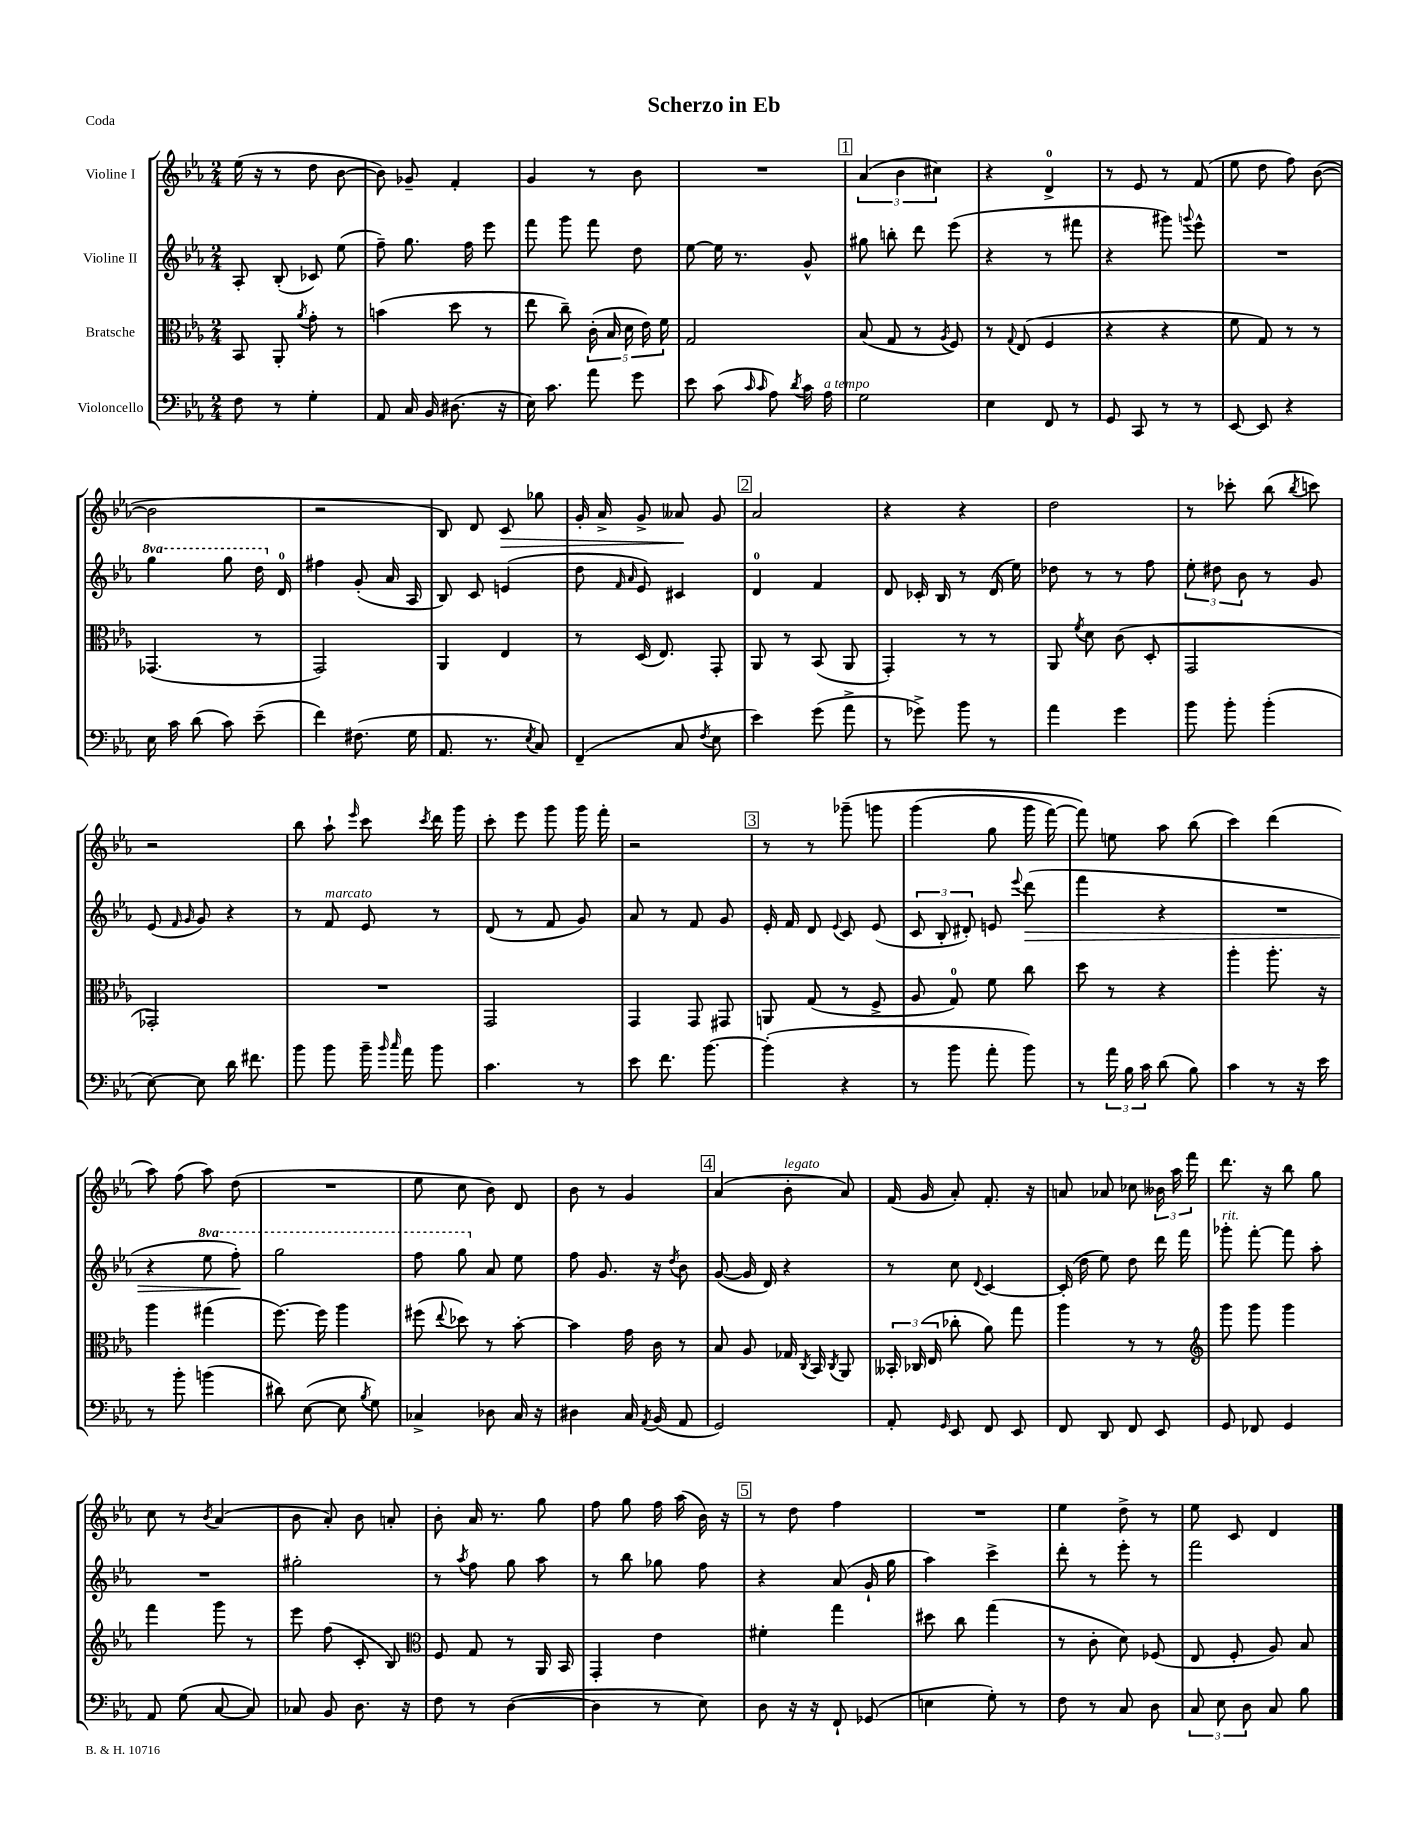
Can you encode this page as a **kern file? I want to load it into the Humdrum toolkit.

**kern	**kern	**kern	**dynam	**kern	**dynam
*part4	*part3	*part2	*part2	*part1	*part1
*staff4	*staff3	*staff2	*staff2	*staff1	*staff1
*I"Violoncello	*I"Bratsche	*I"Violine II	*	*I"Violine I	*
*clefF4	*clefC3	*clefG2	*	*clefG2	*
*k[b-e-a-]	*k[b-e-a-]	*k[b-e-a-]	*	*k[b-e-a-]	*
*M2/4	*M2/4	*M2/4	*	*M2/4	*
=1	=1	=1	=1	=1	=1
8F\	8BB-/	8A-'/	.	(16ee-\	.
.	.	.	.	16r	.
8r	8AA-'/	(8B-'/	.	8r	.
.	8qa-/	.	.	.	.
4G'\	8g'\	8c-X/)	.	8dd\	.
.	8r	(8ee-\	.	[8b-\	.
=2	=2	=2	=2	=2	=2
8AA-/	(4bn\	8ff~\)	.	8b-\])	.
16C/	.	8.gg\	.	8g-X~/	.
16BB-/	.	.	.	.	.
(8.D#X\	8dd\	.	.	4f'/	.
.	.	16ff\	.	.	.
.	8r	8eee-\	.	.	.
16r	.	.	.	.	.
=3	=3	=3	=3	=3	=3
16E-\)	8ee-\	8fff\	.	4g/	.
8.c\	.	.	.	.	.
.	8cc~\)	8ggg\	.	.	.
8a-\	(20c'\	8fff\	.	8r	.
.	20B-/	.	.	.	.
.	20d\	.	.	.	.
8g\	.	8dd\	.	8b-\	.
.	20e-\)	.	.	.	.
.	20f\	.	.	.	.
=4	=4	=4	=4	=4	=4
8e-\	2G/	[8ee-\	.	2r	.
(8c\	.	16ee-\]	.	.	.
.	.	8.r	.	.	.
16qqc/	.	.	.	.	.
16qqc/	.	.	.	.	.
8A-\)	.	.	.	.	.
8qd/	.	.	.	.	.
16c\	.	8g^^/	.	.	.
!LO:TX:a:i:t=a tempo	!	!	!	!	!
16A-\	.	.	.	.	.
!!LO:REH:place=s1:t=1
=5	=5	=5	=5	=5	=5
2G\	(8B-/	8gg#X\	.	(6a-/	.
.	8G/	8bbn'\	.	.	.
.	.	.	.	6b-\	.
.	8r	8ddd\	.	.	.
.	.	.	.	6cc#X\)	.
.	8qA-/	.	.	.	.
.	8F/)	(8eee-\	.	.	.
=6	=6	=6	=6	=6	=6
4E-\	8r	4r	.	4r	.
.	8qqG/	.	.	.	.
.	(8E-/	.	.	.	.
8FF/	4F/	8r	.	4d^/	.
8r	.	8fff#X\	.	.	.
=7	=7	=7	=7	=7	=7
8GG/	4r	4r	.	8r	.
8CC/	.	.	.	8e-/	.
8r	4r	8ggg#X\)	.	8r	.
.	.	8qqgggn/	.	.	.
8r	.	8eee-^^\	.	(8f/	.
=8	=8	=8	=8	=8	=8
[8EE-/	8f\	2r	.	8ee-\	.
8EE-/]	8G/)	.	.	8dd\	.
4r	8r	.	.	8ff\)	.
.	8r	.	.	([8b-\	.
!!LO:LB:g=z
=9	=9	=9	=9	=9	=9
*	*	*8va	*	*	*
16E-\	(4.GG-X/	4ggg\	.	2b-\]	.
16c\	.	.	.	.	.
(8d\	.	.	.	.	.
8c\)	.	8ggg\	.	.	.
(8e-~\	8r	16ddd\	.	.	.
*	*	*X8va	*	*	*
.	.	16d/	.	.	.
=10	=10	=10	=10	=10	=10
4f\)	2GG/)	4ff#X\	.	2r	.
(8.F#X\	.	(8g'/	.	.	.
.	.	16a-/	.	.	.
16G\	.	16A-/	.	.	.
=11	=11	=11	=11	=11	=11
8.AA-/	4AA-/	8B-/)	.	8B-/)	.
.	.	8c/	.	8d/	.
8.r	.	.	.	.	.
!	!	!	!	!	!LO:HP:b
.	4E-/	(4en/	.	8c/	>
8qE-/	.	.	.	.	.
8C/)	.	.	.	8gg-X\	.
=12	=12	=12	=12	=12	=12
(4FF~/	8r	8dd\	.	16g'/	.
.	.	.	.	16a-^/	.
.	.	16qqf/	.	.	.
.	.	16qqa-/	.	.	.
.	(16D/	8e-/)	.	8g^/	.
.	8.E-/)	.	.	.	.
8C/	.	4c#X/	.	8a--X/	.
8qF/	.	.	.	.	.
8E-\	8GG'/	.	.	8g/	]
!!LO:REH:place=s1:t=2
=13	=13	=13	=13	=13	=13
4e-\)	8AA-/	4d/	.	2a-/	.
.	8r	.	.	.	.
(8g\	(8BB-/	4f/	.	.	.
8a-^\	8AA-/	.	.	.	.
=14	=14	=14	=14	=14	=14
8r	4GG'/)	8d/	.	4r	.
8g-X^\)	.	16c-X'/	.	.	.
.	.	16B-/	.	.	.
8b-\	8r	8r	.	4r	.
8r	8r	(16d/	.	.	.
.	.	16ee-\)	.	.	.
=15	=15	=15	=15	=15	=15
4a-\	8AA-/	8dd-X\	.	2dd\	.
.	8qf/	.	.	.	.
.	8d\	8r	.	.	.
4g\	(8c\	8r	.	.	.
.	8D'/	8ff\	.	.	.
=16	=16	=16	=16	=16	=16
8b-\	2GG/	12ee-'\	.	8r	.
.	.	12dd#X\	.	.	.
8b-'\	.	.	.	8ccc-X'\	.
.	.	12b-\	.	.	.
(4b-'\	.	8r	.	(8bb-\	.
.	.	.	.	8qbb-/	.
.	.	8g/	.	8cccn\)	.
!!LO:LB:g=z
=17	=17	=17	=17	=17	=17
[8E-\)	2GG-X'/)	(8e-/	.	2r	.
.	.	16qqf/	.	.	.
.	.	16qqg/	.	.	.
8E-\]	.	8g/)	.	.	.
16d\	.	4r	.	.	.
8.f#X\	.	.	.	.	.
=18	=18	=18	=18	=18	=18
8b-\	2r	8r	.	8bb-\	.
!	!	!LO:TX:a:i:t=marcato	!	!	!
8b-\	.	8f/	.	8aa-`\	.
.	.	.	.	16qqeee-/	.
16b-~\	.	8e-/	.	8ccc\	.
16qqb-/	.	.	.	.	.
16qqcc/	.	.	.	.	.
16a-\	.	.	.	.	.
.	.	.	.	8qccc/	.
8b-\	.	8r	.	16ddd\	.
.	.	.	.	16ggg\	.
=19	=19	=19	=19	=19	=19
4.c\	2GG/	(8d/	.	8ccc'\	.
.	.	8r	.	8eee-\	.
.	.	8f/	.	8ggg\	.
8r	.	8g/)	.	16ggg\	.
.	.	.	.	16fff'\	.
=20	=20	=20	=20	=20	=20
8e-\	4GG/	8a-/	.	2r	.
8.f\	.	8r	.	.	.
.	8GG/	8f/	.	.	.
[8.b-\	.	.	.	.	.
.	8GG#X/	8g/	.	.	.
!!LO:REH:place=s1:t=3
=21	=21	=21	=21	=21	=21
(4b-'\]	8AAn/	16e-'/	.	8r	.
.	.	16f/	.	.	.
.	(8G/	8d/	.	8r	.
.	.	8qqe-/	.	.	.
4r	8r	8c/	.	(8ggg-X~\	.
.	8F^/	(8e-/	.	8gggn\	.
=22	=22	=22	=22	=22	=22
8r	8A-/	12c/	.	(4ggg\	.
.	.	12B-'/	.	.	.
8b-\	8G/)	.	.	.	.
.	.	12d#X'/)	.	.	.
8a-'\	8f\	8en/	.	8gg\	.
.	.	8qqeee-/	.	.	.
!	!	!	!LO:HP:b	!	!
8b-\)	8cc\	(8ddd\	>	16ggg\	.
.	.	.	.	[16fff\)	.
=23	=23	=23	=23	=23	=23
8r	8dd\	4fff\	.	8fff\])	.
24a-\	8r	.	.	8een\	.
24B-\	.	.	.	.	.
24c\	.	.	.	.	.
(8d\	4r	4r	.	8aa-\	.
8B-\)	.	.	.	(8bb-\	.
=24	=24	=24	=24	=24	=24
4c\	4aa-'\	2r	.	4ccc\)	.
8r	8.aa-'\	.	.	(4ddd\	.
16r	.	.	.	.	.
16e-\	16r	.	.	.	.
!!LO:LB:g=z
=25	=25	=25	=25	=25	=25
8r	4aa-\	4r	.	8aa-\)	.
8b-'\	.	.	.	(8ff\	.
*	*	*8va	*	*	*
(4bn\	(4gg#X\	8eee-\	.	8aa-\)	.
.	.	8fff'\)	.	(8dd\	.
.	.	.	]	.	.
=26	=26	=26	=26	=26	=26
8d#X\)	[8.ff\)	2ggg\	.	2r	.
([8E-\	.	.	.	.	.
.	16ff\]	.	.	.	.
8E-\]	4aa-\	.	.	.	.
8qB-/	.	.	.	.	.
8G\)	.	.	.	.	.
=27	=27	=27	=27	=27	=27
4C-X^/	(8ff#X\	8fff\	.	8ee-\	.
.	8qqee-/	.	.	.	.
.	8dd-X\)	8ggg\	.	8cc\	.
*	*	*X8va	*	*	*
8D-X\	8r	8a-/	.	8b-\)	.
16C-/	[8b-'\	8ee-\	.	8d/	.
16r	.	.	.	.	.
=28	=28	=28	=28	=28	=28
4D#X\	4b-\]	8ff\	.	8b-\	.
.	.	8.g/	.	8r	.
16C/	16g\	.	.	4g/	.
8qAA-/	.	.	.	.	.
(16BB-/	16c\	16r	.	.	.
.	.	8qdd/	.	.	.
8AA-/	8r	8b-\	.	.	.
!!LO:REH:place=s1:t=4
=29	=29	=29	=29	=29	=29
2GG/)	8B-/	([8g/	.	(4a-/	.
.	8A-/	16g/]	.	.	.
.	.	16d/)	.	.	.
!	!	!	!	!LO:TX:a:i:t=legato	!
.	16G-X/	4r	.	8b-'\	.
.	8qC/	.	.	.	.
.	16BB-/	.	.	.	.
.	8qC/	.	.	.	.
.	8AA-/	.	.	8a-/)	.
=30	=30	=30	=30	=30	=30
8AA-'/	24BB--X'/	8r	.	(16f/	.
.	(24C-X/	.	.	.	.
.	.	.	.	16g/	.
.	24E-/	.	.	.	.
16qqGG/	.	.	.	.	.
8EE-/	8cc-X'\	8cc\	.	8a-'/)	.
.	.	8qqd/	.	.	.
8FF/	8a-\)	[4c/	.	8.f'/	.
8EE-/	8gg\	.	.	.	.
.	.	.	.	16r	.
=31	=31	=31	=31	=31	=31
8FF/	4aa-\	(16c'/]	.	8an/	.
.	.	16dd\	.	.	.
8DD/	.	8ee-\)	.	8a-X/	.
8FF/	8r	8dd\	.	8cc-X\	.
8EE-/	8r	16ddd\	.	24b--X\	.
.	.	.	.	24aa-\	.
.	.	16fff\	.	.	.
.	.	.	.	24fff\	.
=32	=32	=32	=32	=32	=32
*	*clefG2	*	*	*	*
!	!	!LO:TX:a:i:t=rit.	!	!	!
8GG/	8ggg\	8ggg-X'\	.	8.ddd\	.
8FF-X/	8ggg\	[8fff'\	.	.	.
.	.	.	.	16r	.
4GG/	4ggg\	8fff\]	.	8bb-\	.
.	.	8aa-'\	.	8gg\	.
!!LO:LB:g=z
=33	=33	=33	=33	=33	=33
8AA-/	4fff\	2r	.	8cc\	.
(8G\	.	.	.	8r	.
.	.	.	.	8qb-/	.
[8C/	8ggg\	.	.	(4a-/	.
8C/])	8r	.	.	.	.
=34	=34	=34	=34	=34	=34
8C-X/	8eee-\	2gg#X'\	.	8b-\	.
8BB-/	(8ff\	.	.	8a-'/)	.
8.D\	8c'/	.	.	8b-\	.
.	8B-/)	.	.	8an'/	.
16r	.	.	.	.	.
=35	=35	=35	=35	=35	=35
*	*clefC3	*	*	*	*
8F\	8F/	8r	.	8b-'\	.
.	.	8qaa-/	.	.	.
8r	8G/	8ff\	.	16a-/	.
.	.	.	.	8.r	.
([4D\	8r	8gg\	.	.	.
.	16AA-/	8aa-\	.	8gg\	.
.	16BB-/	.	.	.	.
=36	=36	=36	=36	=36	=36
4D\]	4GG'/	8r	.	8ff\	.
.	.	8bb-\	.	8gg\	.
8r	4e-\	8gg-X\	.	16ff\	.
.	.	.	.	(16aa-\	.
8E-\)	.	8ff\	.	16b-\)	.
.	.	.	.	16r	.
!!LO:REH:place=s1:t=5
=37	=37	=37	=37	=37	=37
8D\	4f#X'\	4r	.	8r	.
16r	.	.	.	8dd\	.
16r	.	.	.	.	.
8FF`/	4gg\	(8a-/	.	4ff\	.
(8GG-X/	.	16g`/	.	.	.
.	.	16gg\	.	.	.
=38	=38	=38	=38	=38	=38
4En\	8dd#X\	4aa-\)	.	2r	.
.	8cc\	.	.	.	.
8G'\)	(4gg\	4ccc^\	.	.	.
8r	.	.	.	.	.
=39	=39	=39	=39	=39	=39
8F\	8r	8ddd'\	.	4ee-\	.
8r	8c'\	8r	.	.	.
8C/	8d\)	8eee-'\	.	8dd^\	.
8D\	(8F-X/	8r	.	8r	.
=40	=40	=40	=40	=40	=40
12C/	8E-/	2fff\	.	8ee-\	.
12E-\	.	.	.	.	.
.	8F'/	.	.	8c/	.
12D\	.	.	.	.	.
8C/	8A-/)	.	.	4d/	.
8B-\	8B-/	.	.	.	.
==	==	==	==	==	==
*-	*-	*-	*-	*-	*-
